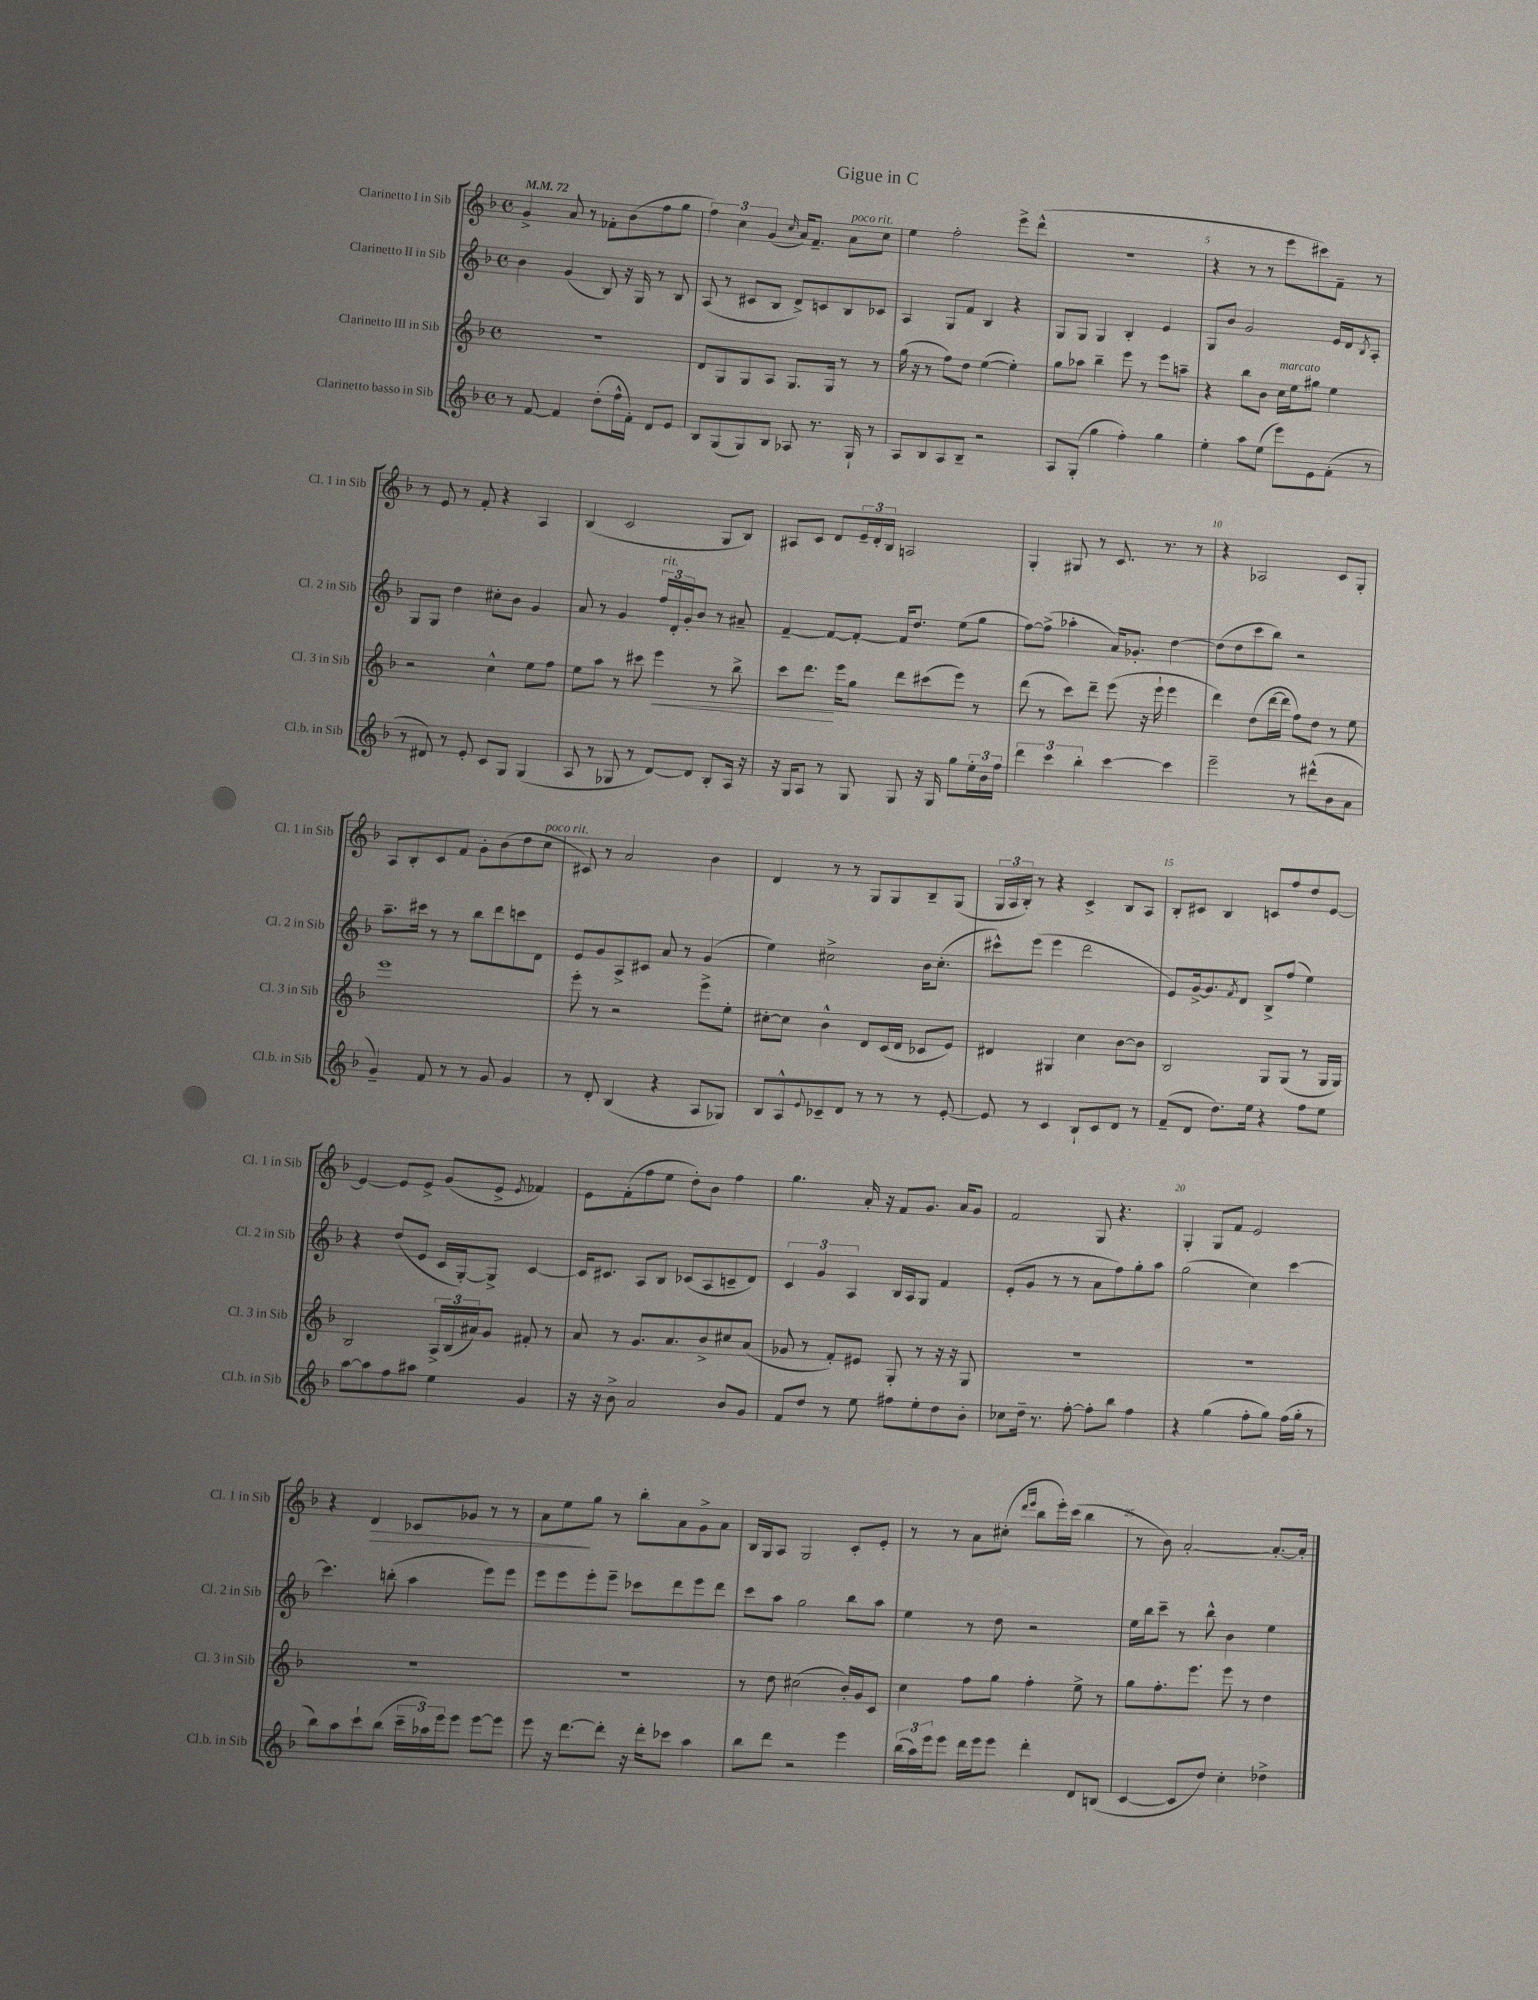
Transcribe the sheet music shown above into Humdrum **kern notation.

**kern	**kern	**kern	**kern
*staff4	*staff3	*staff2	*staff1
*clefG2	*clefG2	*clefG2	*clefG2
*k[b-]	*k[b-]	*k[b-]	*k[b-]
*M4/4	*M4/4	*M4/4	*M4/4
*met(c)	*met(c)	*met(c)	*met(c)
*MM72	*MM72	*MM72	*MM72
8r	1r	4b-\	4g^/
[8f/	.	.	.
4f/]	.	(4g/	8a/
.	.	.	8r
(8dd'\L	.	8B-/)	8f-'\L
16ff^^\L	.	16r	(8b-\
16f'\JJ)	.	16G/	.
8d/L	.	8r	8ff\
8e/J	.	8B-/	8gg\J
=	=	=	=
8B-/L	8d/L	(8A/	6ff\)
(8G/	8G/	8r	.
.	.	.	6cc\
8G/)	8G/	8c#/L	.
.	.	.	(6g/
8B-/J	8A/J	8B-/J	.
.	.	.	16qqcc/
8A-/	8.G/L	8d^/L)	16a/LK)
.	.	.	8.f~/J
8.r	.	8c/	.
.	16G/Jk	.	.
.	8r	8B-/	8a\L
16G`/	.	.	.
8r	8r	8c-/J	8cc\J
=	=	=	=
8A/L	(16gg\	4A/	4ee\
.	16r	.	.
8B-/	8r	.	.
8A/	8ff\L)	8G/L	2ff'\
8B-~/J	8dd\J	8f/J	.
2r	([4ee\	4B-/	.
.	4ee'\])	4r	8eee^\L
.	.	.	(8ddd^^\J
=	=	=	=
8A/L	8gg\L	8G/L	1r
(8G'/J	8aa-\J	8G/J	.
4gg\	4bb-~\	4G/	.
4ff'\)	8eee\	4B-'/	.
.	8r	.	.
4gg\	8eee\L	4e/	.
.	8aa~\J	.	.
=	=	=	=
4ee'\	4r	8G/L	4r
.	.	8b-/J	.
8aa\L	8bb-\L	2g/	8r
(8ee\J	8b-\J	.	8r
8eee\L)	16cc\LL	.	8eee\L
.	16ee\J	.	.
8e\	8gg#\J	.	8ccc#\)
(8f'\J	4ee\	16e/LL	8f~\J
.	.	16d/J	.
.	.	8qB-/	.
8r	.	8A'/J	8r
=	=	=	=
8r	2r	8G/L	8r
8d#/)	.	8G/J	8e/
8r	.	4dd\	8r
8e'/	.	.	8f'/
8c/L	4cc^^\	8cc#'\L	4r
8G/J	.	8b-\J	.
(4G/	8ee\L	4g/	4A/
.	8ff\J	.	.
=	=	=	=
8A/	8ee\L	8a/	(4B-/
8r	8aa\J	8r	.
8G-/	8r	4g/	2c/
8r	8ccc#\	.	.
[8d/L)	4eee\	24ff/LL	.
.	.	24d'/	.
.	.	24g'/J	.
8d/]J	.	8b-/J	.
8B-'/L	8r	8r	8G/L
16A/Jk	8bb-^\	8a#~/	8B-/J)
16r	.	.	.
=	=	=	=
16r	8ccc\L	[4f~/	8A#/L
16G/LK	.	.	.
8A/J	8.ddd\J	.	8c/J
8r	.	8f/_L	8d/L
.	16eee\LK	.	.
8G/	8gg\J	8f'/_J	24e~/L
.	.	.	24d'/
.	.	.	24B-/JJ
8G/	8ddd\L	16f/]LK	2A/
.	.	8.dd/J	.
16r	(8ccc#\	.	.
16G/	.	.	.
8gg\L	8eee\J)	(8ee\L	.
24ee'\L	8r	8gg\J	.
24b-\	.	.	.
24ff\JJ	.	.	.
=	=	=	=
6ddd\	(8ddd\	[8ff\L)	4G'/
.	8r	(8ff^\]J	.
6ccc\	.	.	.
.	8ccc\L)	4aa-'\	8G#/
6bb-'\	.	.	.
.	8ddd~\J	.	8r
[4ccc\	(8eee\	16a/LK)	8.c/
.	.	8.g-'/J	.
.	16r	.	.
.	16eee`\	.	8.r
4ccc\]	4eee\	[4dd\	.
.	.	.	8r
=	=	=	=
2eee~\	4ddd\)	(8dd\]L	4r
.	.	8dd\	.
.	(8dd\L	8ccc\	2A-/
.	[16ddd\L	8bb-\J)	.
.	16ddd\]JJ	.	.
8r	8ff\L)	2r	.
(8ddd#^^\L	8dd\J	.	.
8b-\	8r	.	8c/L
8a\J	8ee\	.	8G'/J
=	=	=	=
4g~/)	1eee	8.aa~\L	8A/L
.	.	.	8B-'/
.	.	16ccc#\Jk	.
8f/	.	8r	8c/
8r	.	8r	8f/J
8r	.	8bb-\L	8g'\L
8g/	.	8ddd\	(8b-\
4g/	.	8ccc\	8dd\
.	.	8d\J	8cc\J
=	=	=	=
8r	8eee'\	8e/L	8c#/)
8d'/	8r	8g/	8r
(4B-/	2r	8A^/	2a/
.	.	8c#/J	.
4r	.	8a/	.
.	.	8r	.
8A/L	8eee^\L	(4g/	4b-\
8G-/J)	8ee'\J	.	.
=	=	=	=
8B-/L	[8cc#'\L	4ee\)	4d/
8A^^/	8cc#\]J	.	.
8qqe/	.	.	.
8c-~/	4b-^^\	2cc#^\	8r
8d/J	.	.	8r
8r	8d/L	.	8G/L
8r	(16c/L	.	8G/
.	16d/JJ	.	.
8r	8c-/L	16b-\LK	8B-~/
.	.	(8.cc#'\J	.
[8e'/	8e/J)	.	(8G/J
=	=	=	=
8e/]	4d#/	8ccc#^^\L)	24G/LL
.	.	.	24A/
.	.	.	24B-'/JJ)
8r	.	(8eee\J	8r
4c/	4G#/	4eee\	4r
8B-`/L	4cc\	2ddd\	4c^/
8c/	.	.	.
8d/J	[8b-\L	.	8B-/L
8r	8b-\]J	.	8A/J
=	=	=	=
(8f~/L	2B-/	8e/L)	8B-'/L
8d/J	.	[16g^/k	8c#/J
.	.	8.g/]	.
8.dd\L)	.	.	4B-/
.	.	8qf/	.
.	.	8d/J	.
16ee\Jk	.	.	.
4r	8G/L	8B-^/L	8c/L
.	(8G/J	(8ff/J	8ff/
8ff\L	8r	4ee\)	8dd/
8ee\J	16G/LL	.	[8e/J
.	16G/JJ)	.	.
=	=	=	=
[8aa\L	2B-/	4r	4e/_
8aa\]	.	.	.
8ff\	.	(8dd/L	8e/]L
8aa#\J	.	8e/J	8e^/J
4ee\	24A^/LL	16c/LL	(8g/L
.	(24B-/	.	.
.	.	[16G'/J)	.
.	24a#/J)	.	.
.	8g/J	8G^/]J	8e^/J
.	.	.	8qe/
4g/	8f#'/	[4c/	4f-/)
.	8r	.	.
=	=	=	=
16r	8a/	16c/]LK	8e\L
16r	.	8.c#/J	.
8b-^\	8r	.	(8f'\
2a/	8.g/L	8A/L	8ff\
.	.	8B-/J	8ee\J
.	8.a/	.	.
.	.	(8c-/L	8dd'\L)
.	8b-^/	8A/	8b-\J
8b-/L	8cc#/	8c~/	4ff\
8g/J	(8a/J	8d/J)	.
=	=	=	=
8f/L	8g-/	6c/	4.gg\
8dd/J	8r	.	.
.	.	6g/	.
8r	8f'/L)	.	.
.	.	6A/	.
8ee\	8e#/J	.	16a'/
.	.	.	16r
8ff#\L	8G'/	16B-/LL	8f/L
.	.	16A/J	.
8ee'\	8r	8G/J	8.g/J
8dd\	16r	4f/	.
.	16r	.	16a/LK
8b-'\J	8G/	.	8g/J
=	=	=	=
8cc-\L	1r	(8e'/L	2f/
16dd~\Jk	.	8g/J	.
8.r	.	.	.
.	.	8r	.
[8ff'\	.	8r	.
8ff'\]L	.	8a\L	8G/
8bb-\J	.	8ff\)	4.r
4ff\	.	8gg'\	.
.	.	8aa\J	.
=	=	=	=
4r	1r	(2gg\	4G'/
(4gg\	.	.	8G/L
.	.	.	8f/J
8ff'\L	.	4cc\)	2e/
8gg\J)	.	.	.
(16ff\LL	.	[4ccc\	.
16gg'\JJ	.	.	.
8r	.	.	.
=	=	=	=
8bb-\L)	1r	4.ccc\]	4r
8aa\	.	.	.
8ccc`\	.	.	4d/
(8bb-\J	.	(8bb'\	.
24ccc~\LL	.	4aa\	8c-/L
24aa-\)	.	.	.
24eee\J	.	.	.
8eee\J	.	.	8g-/J
[8eee\L	.	8eee\L)	8r
8eee\]J	.	8eee\J	8r
=	=	=	=
8eee\	1r	8eee\L	8a\L
16r	.	8eee\	8ee\
[8.ddd\L	.	.	.
.	.	8eee'\	8gg\J
8ddd'\]J	.	8eee~\J	8r
16r	.	8ccc-\L	8bb-'\L
16ddd'\LK	.	.	.
8ccc-\J	.	8ddd\	8a\
4aa\	.	8eee\	8g^\
.	.	8ddd\J	8a\J
=	=	=	=
8bb-\L	8r	8ccc\L	16B-/LL
.	.	.	16G/J
8ddd\J	8dd\	8aa\J	8A/J
2r	(2cc#\	2gg\	2G/
4eee\	16b-'/LL)	8bb-\L	8c'/L
.	16g/J	.	.
.	8c/J	8aa\J	8e'/J
=	=	=	=
(24bb-\LL	4cc\	4ee\	8r
24aa\)	.	.	.
24eee\J	.	.	.
8eee\J	.	.	8r
16ddd\LL	8ff\L	8r	8a\L
16eee\J	.	.	.
8eee\J	8gg\J	8dd\	(8cc#'\J
.	.	.	16qqddd/LL
.	.	.	16qqeee/JJ
4ddd'\	4ff'\	2r	8bb-\L
.	.	.	16eee'\L)
.	.	.	(16ccc\JJ
8d/L	8ee^\	.	4bb-\
(8B/J	8r	.	.
=	=	=	=
[4c/	8gg\L	16ee\LL	8r
.	.	16bb-\J	.
.	8.ff'\	8ccc~\J	8b-\)
8c/]L	.	8r	[2a'/
.	8.eee\J	.	.
8dd/J)	.	8bb-^^\	.
4cc'\	8eee\	4b-\	.
.	8r	.	.
4dd-^\	4dd\	4ee\	8.a'/_L
.	.	.	16a'/]Jk
==	==	==	==
*-	*-	*-	*-
